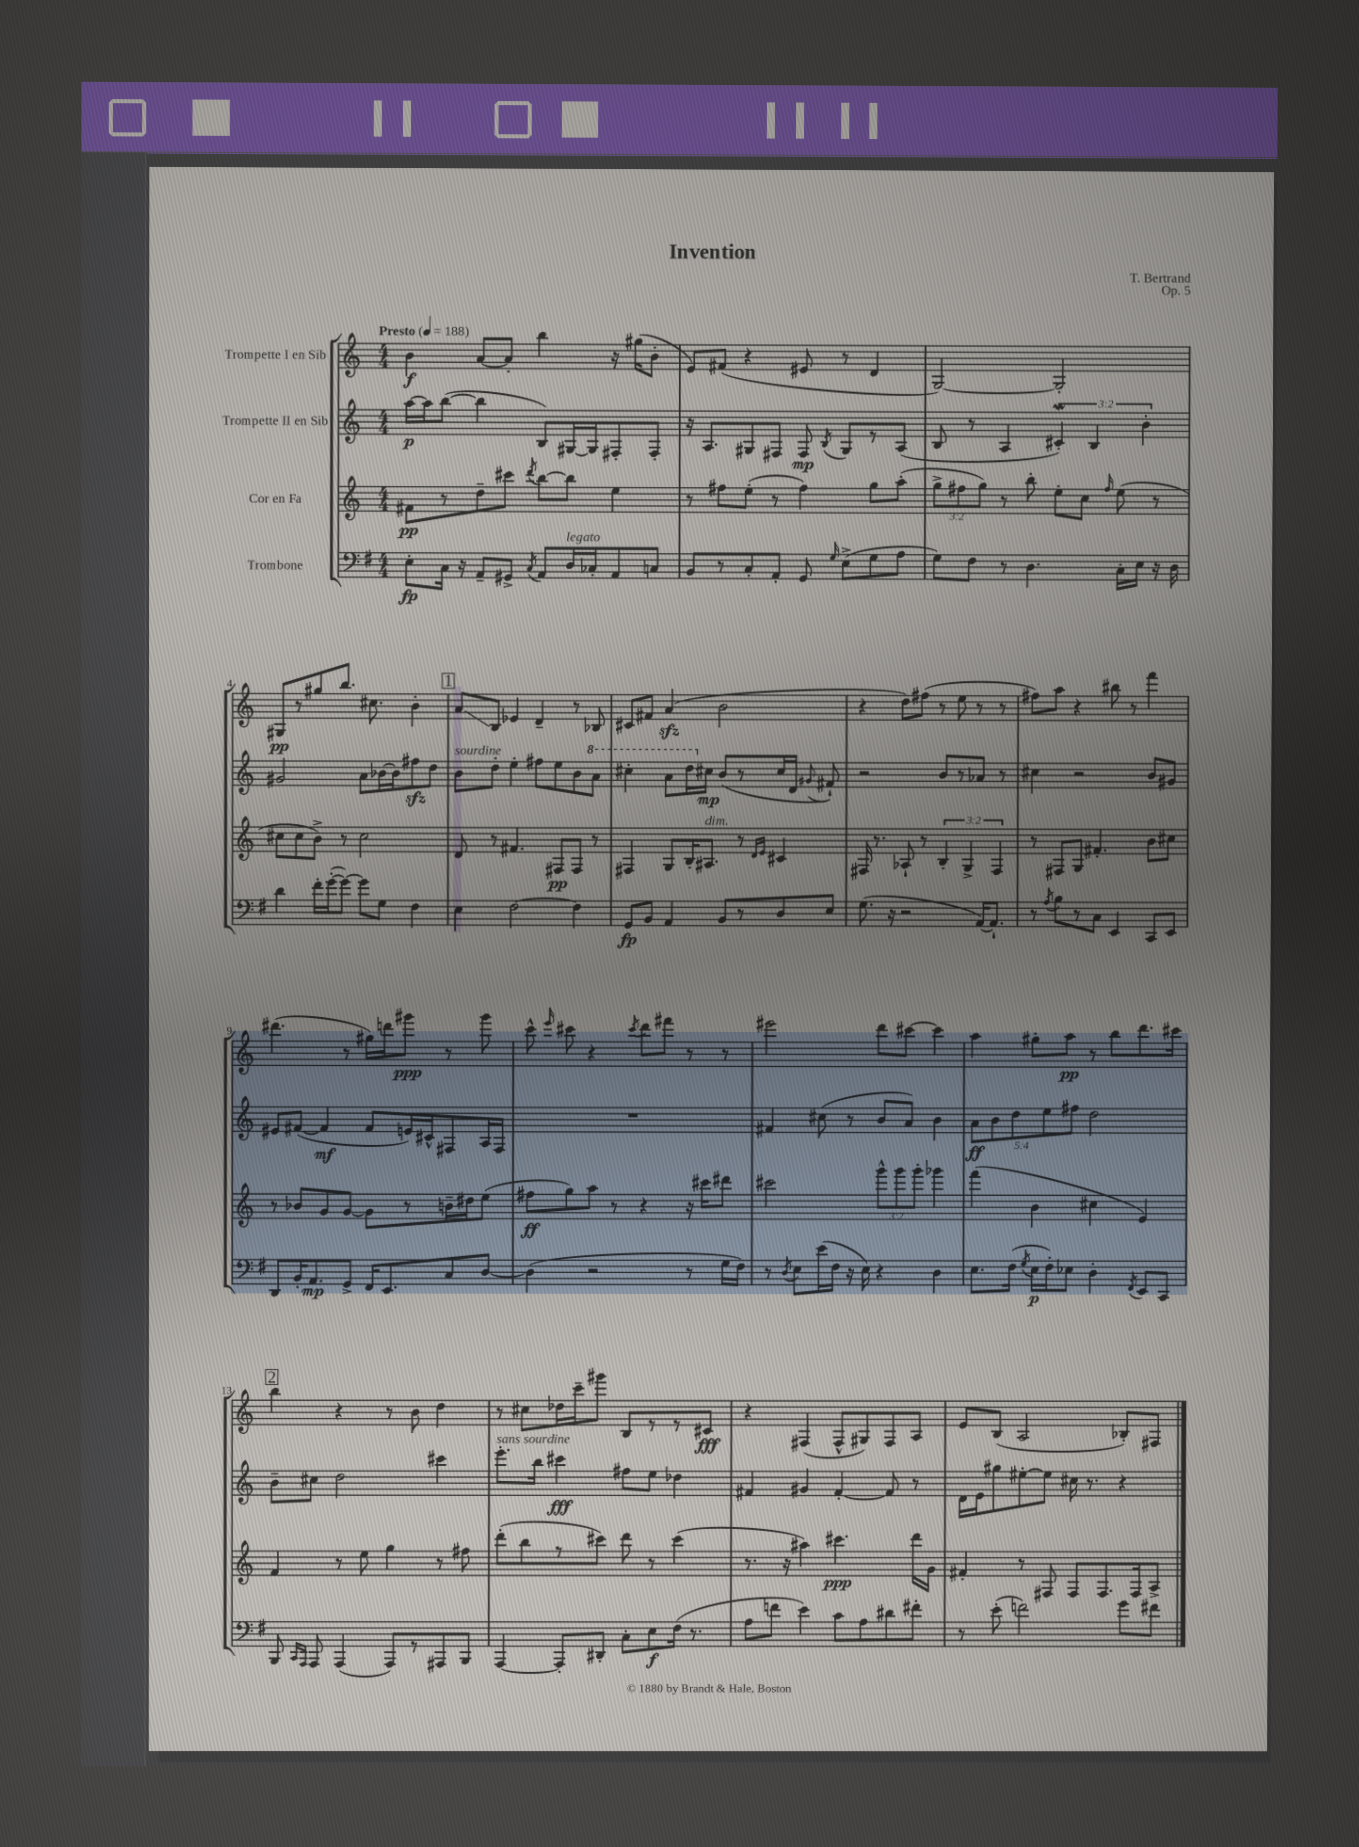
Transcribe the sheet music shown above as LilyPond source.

\header { title = "Invention" composer = "T. Bertrand" opus = "Op. 5" }
<<
\new StaffGroup <<
\new Staff = "s0" \with { instrumentName = "Trompette I en Sib" } {
    \clef treble \key c \major \numericTimeSignature \time 4/4 \tempo "Presto" 4 = 188
    \autoBeamOff b'4\f a'8[~ a'8]-. b''4 r16 gis''16[( b'8]-. |
    e'8[) fis'8]( r4 eis'8 r8 d'4 |
    g2~) g2-. |
    gis8[\pp r8 gis''8 b''8.] cis''8. b'4-. |
    \mark \markup { \box "1" } a'8[\glissando b8] ees'4 d'4-- r8 bes8 |
    cis'8[ fis'8] a'4\sfz( b'2 |
    r4 d''8[) fis''8]( r8 e''8 r8 r8 |
    fis''8[) a''8] r4 bis''8 r8 f'''4 |
    dis'''4.( r8 gis''16[) d'''16 gis'''8]\ppp r8 gis'''8 |
    c'''8-^ \grace { e'''16 } cis'''8 r4 \acciaccatura { cis'''8 } d'''8[ fis'''8] r8 r8 |
    eis'''2 d'''8[ cis'''8]~ cis'''4 |
    a''4 gis''8[-. a''8]\pp r8 b''8[ d'''8. cis'''16] |
    \mark \markup { \box "2" } b''4 r4 r8 b'8 d''4 |
    r8 cis''8[ des''16 c'''16-- gis'''8] b8[ r8 r8 cis'8]\fff |
    r4 fis4( fis8[-^ gis8) fis8 a8] |
    e'8[ b8]( a2 bes8[-.) fis8] \bar "|." |
}
\new Staff = "s1" \with { instrumentName = "Trompette II en Sib" } {
    \clef treble \key c \major \numericTimeSignature \time 4/4 \override Staff.TupletNumber.text = #tuplet-number::calc-fraction-text
    \autoBeamOff a''16[~\p a''16 b''8]~( b''4 b8[) gis16~ gis16 fis8-. fis8]-. |
    r16 a8.[ gis8 fis8] fis8\mp \acciaccatura { b8 } gis8[ r8 a8]( |
    b8 r8 a4 \tuplet 3/2 { cis'4-.\mordent) b4 b'4-. } |
    gis'2 a'8[ bes'16~ bes'16 fis''8\sfz d''8] |
    \mark \markup { \box "1" } b'8[^\markup { \italic "sourdine" } d''8]-. e''4-. fis''8[ e''8 b'8 \ottava #1 a''8] |
    cis'''4-. a''8[ d'''16 \ottava #0 cis''16]\mp b'8[( r8 cis''16 d'16] \appoggiatura { gis'8 } fis'8-!) |
    r2 b'8[ r8 aes'8] r8 |
    cis''4 r2 b'8[ gis'8] |
    eis'8[ fis'8]~( fis'4\mf fis'8[ e'16) cis'16-^ fis8 a16 fis16] |
    R1 |
    fis'4 cis''8( r8 b'8[ a'8]) b'4 |
    \tuplet 5/4 { a'8[\ff b'8 d''8 e''8 fis''8] } d''2 |
    \mark \markup { \box "2" } b'8[-- cis''8] d''2 cis'''4 |
    e'''8.[-.^\markup { \italic "sans sourdine" } b''16] cis'''4\fff fis''8[ e''8] des''4 |
    fis'4 gis'4 fis'4~-. fis'8 r8 |
    d'16[ e'16 gis''8 eis''8~-. eis''8] cis''16 r8. r4 \bar "|." |
}
\new Staff = "s2" \with { instrumentName = "Cor en Fa" } {
    \clef treble \key c \major \numericTimeSignature \time 4/4 \override Staff.TupletNumber.text = #tuplet-number::calc-fraction-text
    \autoBeamOff fis'8[\pp r8 d''8-- cis'''8] \acciaccatura { d'''8 } b''8[~ b''8] e''4 |
    r8 fis''8[ e''8]-.( r8 fis''4) g''8[ a''8]-.( |
    \tuplet 3/2 { g''8[-> fis''8 g''8]) } r8 b''8-. e''8[-. c''8] \grace { fis''16 } e''8( r8 |
    cis''8[ cis''8 b'8]->) r8 cis''2 |
    \mark \markup { \box "1" } d'8 r8 fis'4. fis8[\pp fis8] r8 |
    fis4 g8[ b16-. ais8.]^\markup { \italic "dim." } r8 \grace { d'16[ e'16] } cis'4 |
    fis16 r8. aes8-! r8 \tuplet 3/2 { b4-. g4-> fis4 } |
    r8 fis8[ g8] fis'4.-. b'8[ cis''8] |
    r8 bes'8[ g'8 g'8]~ g'8[ r8 b'16-- dis''16 e''8]( |
    fis''8[\ff g''8) a''8] r8 r4 r16 cis'''16[ dis'''8] |
    cis'''2 \tuplet 3/2 { g'''8[-^ g'''8 g'''8]-. } ges'''4 |
    f'''4( b'4 cis''4 e'4) |
    \mark \markup { \box "2" } f'4 r8 e''8 g''4 r8 fis''8 |
    d'''8[-.( b''8 r8 cis'''8]) d'''8 r8 cis'''4( |
    r8. r16 ais''4) cis'''4.\ppp d'''16[ g'16] |
    fis'4-. r8 fis8 fis8[ fis8. fis16 a8]-> \bar "|." |
}
\new Staff = "s3" \with { instrumentName = "Trombone" } {
    \clef bass \key g \major \numericTimeSignature \time 4/4
    \autoBeamOff e8[-.\fp c16] r16 a,8[-- gis,8]-> \acciaccatura { c8 } a,8[ d16^\markup { \italic "legato" } ces16-. a,8 c8] |
    b,8[ r8 c8-. a,8]-. g,8 \grace { g16 } e8[->( g8 a8] |
    g8[) fis8] r8 d4. c16[-. e16] r16 d16 |
    d'4 fis'16[-. g'16~-.( g'8]~) g'8[ g8] fis4 |
    \mark \markup { \box "1" } e4 fis2~ fis4 |
    g,8[\fp b,8] a,4 b,8[ r8 d8 e8] |
    g8.( r16 r2 a,16[~) a,8.]-! |
    r8 \acciaccatura { a8 } b8[ r8 c8] e,4 c,8[ e,8] |
    d,8[ b,16-. a,8.\mp g,8]-> fis,16[ e,8. c8 d8]~ |
    d4( r2 r8 g16[ fis16]) |
    r8 \acciaccatura { d8 } e8[ e'16( fis16] r16 e16) r4 d4 |
    e8.[ fis16]( \acciaccatura { g8 } e16[\p fis16-.) ees8] d4-. \acciaccatura { fis,8 } e,8[ c,8] |
    \mark \markup { \box "2" } b,,8 \grace { c,16[ a,,16] } a,,8 a,,4( a,,8[) r8 ais,,8 b,,8] |
    a,,4~ a,,8[-. dis,8]-. c8[-. e8\f fis16]( r8. |
    a8[ f'8] e'4) c'8[ a8 dis'8 fis'8]-. |
    r8 e'8-.( f'2) g'8[ fis'8] \bar "|." |
}
>>
>>
